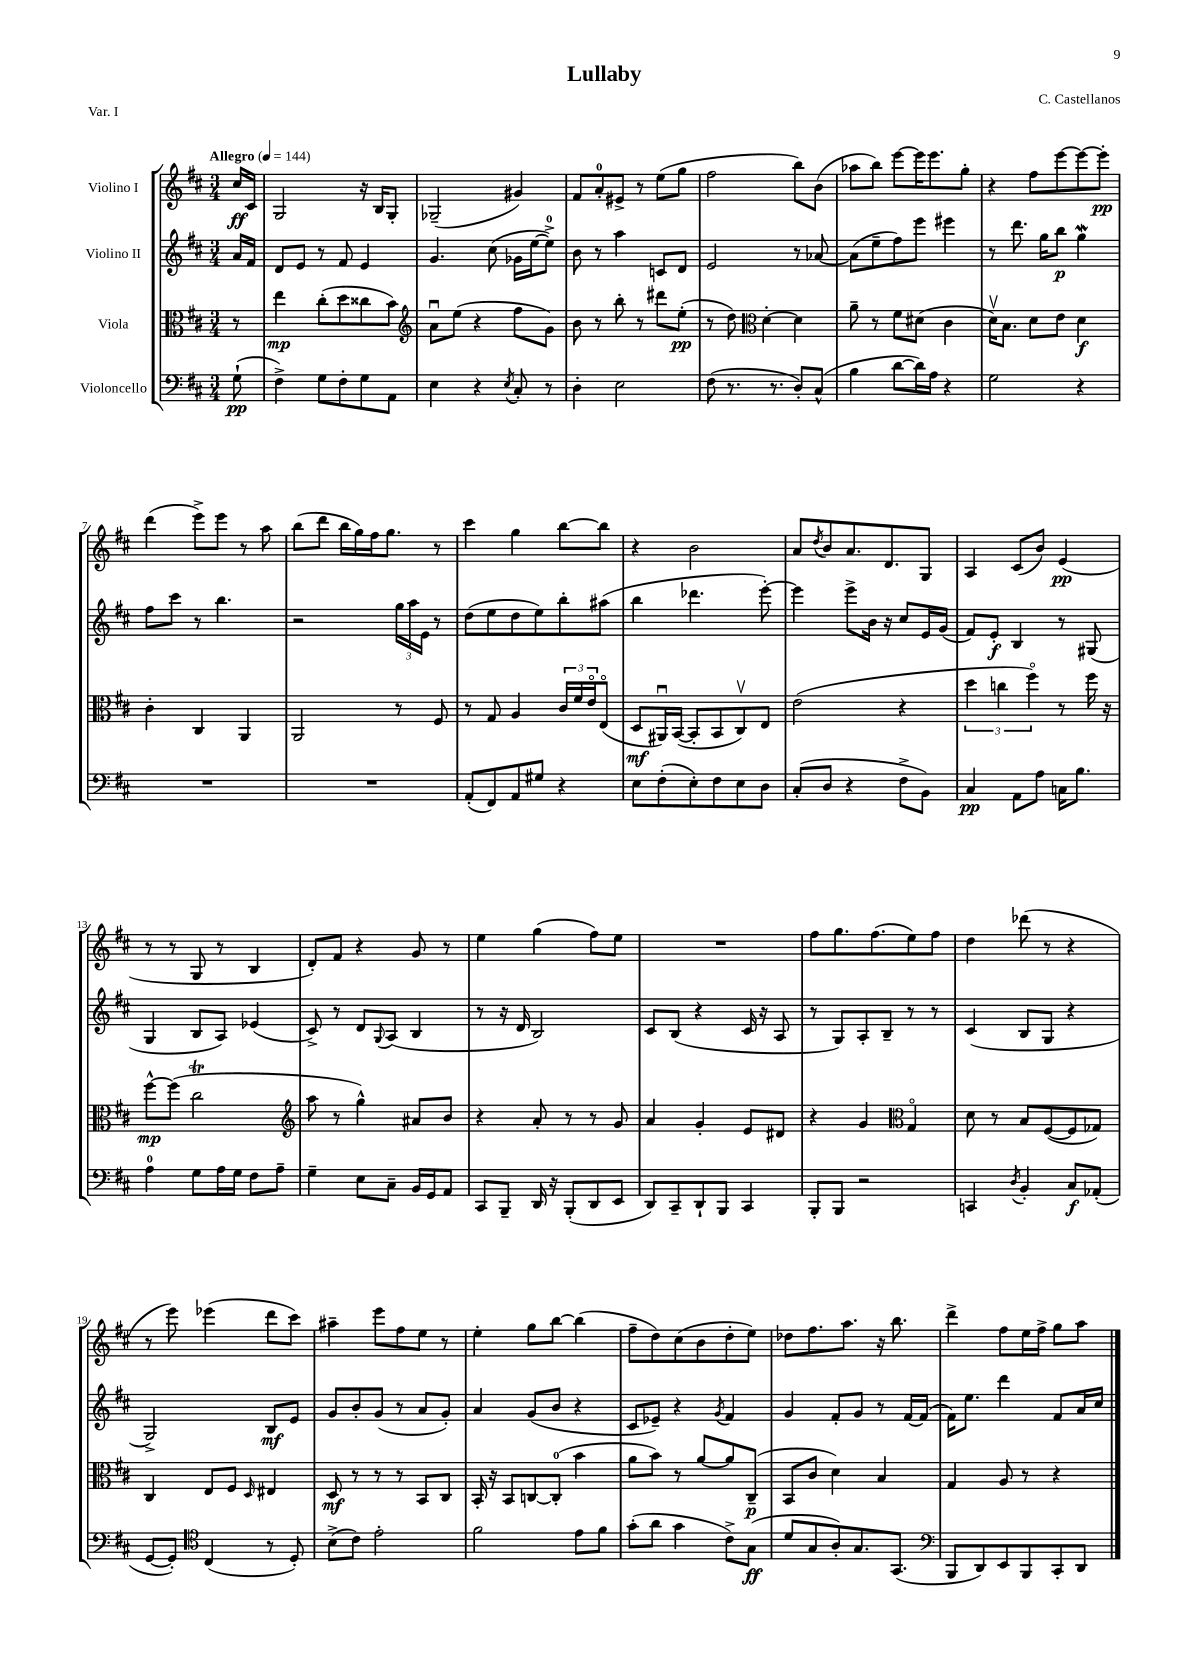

**kern	**kern	**kern	**kern
*staff4	*staff3	*staff2	*staff1
*clefF4	*clefC3	*clefG2	*clefG2
*k[f#c#]	*k[f#c#]	*k[f#c#]	*k[f#c#]
*M3/4	*M3/4	*M3/4	*M3/4
*MM144	*MM144	*MM144	*MM144
(8G`\	8r	16a/LL	16cc#/LL
.	.	16f#/JJ	16c#/JJ
=	=	=	=
4F#^\)	4ee\	8d/L	2G/
.	.	8e/J	.
8G\L	(8cc#'\L	8r	.
8F#'\	8dd\	8f#/	.
8G\	8cc##\	4e/	16r
.	.	.	16B/LK
8AA\J	8b\J)	.	8G'/J
=	=	=	=
*	*clefG2	*	*
4E\	8au\L	4.g/	(2G-~/
.	(8ee\J	.	.
4r	4r	.	.
.	.	(8cc#\	.
8qE/	.	.	.
8C#'/	8ff#\L	16g-\LL	4g#/)
.	.	[16ee\J	.
8r	8g\J)	8ee^\]J)	.
=	=	=	=
4D'\	8b\	8b\	8f#/L
.	8r	8r	8a'/
2E\	8bb'\	4aa\	8e#^/J
.	8r	.	8r
.	8ddd#\L	8c/L	(8ee\L
.	(8ee'\J	8d/J	8gg\J
=	=	=	=
(8F#\	8r	2e/	2ff#\
8.r	8dd\)	.	.
*	*clefC3	*	*
.	[4d'\	.	.
8.r	.	.	.
8D'/L)	4d\]	8r	8bb\L)
(8C#^^/J	.	[8a-/	(8b\J
=	=	=	=
4B\	8a~\	(8a-\]L	8aa-\L
.	8r	8ee~\	8bb\J)
[8d\L	8f#\L	8ff#\)	[8eee\L
16d\]L)	(8d#\J	8eee\J	16eee\]K
16A\JJ	.	.	8.eee\
4r	4c#\	4eee#\	.
.	.	.	8gg'\J
=	=	=	=
2G\	16dv\LK)	8r	4r
.	8.B\J	.	.
.	.	8.ddd\	.
.	8d\L	.	8ff#\L
.	.	16gg\LK	.
.	8e\J	8bb\J	[8eee\
4r	4d\	4gg\	8eee\_
.	.	.	8eee'\]J
=	=	=	=
2.r	4c#'\	8ff#\L	(4ddd\
.	.	8ccc#\J	.
.	4C#/	8r	8eee^\L)
.	.	4.bb\	8eee\J
.	4AA/	.	8r
.	.	.	8aa\
=	=	=	=
2.r	2AA/	2r	(8bb\L
.	.	.	8ddd\J
.	.	.	16bb\LL
.	.	.	16gg\)
.	.	.	16ff#\J
.	.	.	8.gg\J
.	8r	24gg\LL	.
.	.	24aa\	.
.	.	24e\JJ	.
.	8F#/	8r	8r
=	=	=	=
(8AA'/L	8r	(8dd\L	4ccc#\
8FF#/)	8G/	8ee\	.
8AA/	4A/	8dd\	4gg\
8G#/J	.	8ee\)	.
4r	24c#/LL	8bb'\	[8bb\L
.	24f#/	.	.
.	24eo/J	.	.
.	(8Eo/J	(8aa#\J	8bb\]J
=	=	=	=
8E\L	8D/L	4bb\	4r
(8F#'\	16AA#u/L)	.	.
.	([16BB/JJ	.	.
8E'\)	8BB'/]L	4.ddd-\	2b\
8F#\	8BB/	.	.
8E\	8C#v/)	.	.
8D\J	8E/J	[8eee'\)	.
=	=	=	=
(8C#'/L	(2e\	4eee\]	8a/L
.	.	.	8qdd/
8D/J	.	.	8b/
4r	.	8eee^\L	8.a/
.	.	16b\Jk	.
.	.	16r	8.d/
8F#^\L	4r	8cc#/L	.
8BB\J)	.	16e/L	8G/J
.	.	(16g/JJ	.
=	=	=	=
4C#/	6dd\	8f#/L)	4A/
.	.	8e'/J	.
.	6cc\	.	.
8AA\L	.	4B/	(8c#/L
.	6ff#o\)	.	.
8A\J	.	.	8b/J)
16C\LK	8r	8r	(4e/
8.B\J	.	.	.
.	16ff#\	(8G#/	.
.	16r	.	.
=	=	=	=
4A\	[8ff#^^\L	4G/	8r
.	(8ff#\]J	.	8r
8G\L	2cc#\	8B/L	8G/
16A\L	.	8A/J)	8r
16G\JJ	.	.	.
8F#\L	.	(4e-/	4B/
8A~\J	.	.	.
=	=	=	=
*	*clefG2	*	*
4G~\	8aa\	8c#^/)	8d'/L)
.	8r	8r	8f#/J
8E\L	4gg^^\)	8d/L	4r
.	.	8qqG/	.
8C#~\J	.	(8A/J	.
16BB/LL	8a#/L	4B/	8g/
16GG/J	.	.	.
8AA/J	8b/J	.	8r
=	=	=	=
8CC#/L	4r	8r	4ee\
8BBB~/J	.	16r	.
.	.	16d/	.
16DD/	8a'/	2B/)	(4gg\
16r	.	.	.
(8BBB'/L	8r	.	.
8DD/	8r	.	8ff#\L)
8EE/J	8g/	.	8ee\J
=	=	=	=
8DD/L)	4a/	8c#/L	2.r
8CC#~/	.	(8B/J	.
8DD`/	4g'/	4r	.
8BBB/J	.	.	.
4CC#/	8e/L	16c#/	.
.	.	16r	.
.	8d#/J	8A/	.
=	=	=	=
8BBB'/L	4r	8r	8ff#\L
8BBB/J	.	8G/L)	8.gg\
2r	4g/	8A'/	.
.	.	.	(8.ff#\
.	.	8B~/J	.
*	*clefC3	*	*
.	4Go/	8r	8ee\)
.	.	8r	8ff#\J
=	=	=	=
4CC/	8d\	(4c#/	4dd\
.	8r	.	.
8qD/	.	.	.
4BB'/	8B/L	8B/L	(8ddd-\
.	([8F#/	8G/J	8r
8C#/L	8F#/]	4r	4r
(8AA-'/J	8G-/J)	.	.
=	=	=	=
[8GG/L	4C#/	2G^/)	8r
8GG'/]J)	.	.	8eee\)
*clefC4	*	*	*
(4C#/	8E/L	.	(4eee-\
.	8F#/J	.	.
.	16qqD/	.	.
8r	4E#/	8B/L	8ddd\L
8D'/)	.	8e/J	8ccc#\J)
=	=	=	=
(8B^\L	8D/	8g/L	4aa#~\
8c#\J)	8r	8b'/	.
2e'\	8r	(8g/J	8eee\L
.	8r	8r	8ff#\
.	8BB/L	8a/L	8ee\J
.	8C#/J	8g'/J)	8r
=	=	=	=
2f#\	16BB'/	4a/	4ee'\
.	16r	.	.
.	8BB/L	.	.
.	[8C/	(8g/L	8gg\L
.	(8C'/]J	8b/J	[8bb\J
8e\L	4b\	4r	(4bb\]
8f#\J	.	.	.
=	=	=	=
(8g'\L	8a\L	8c#/L	8ff#~\L
8a\J	8b\J)	8e-~/J)	8dd\)
4g\	8r	4r	(8cc#\
.	[8a/L	.	8b\
.	.	8qg/	.
8c#^\L)	8a/]	4f#/	8dd'\
(8G\J	(8C#~/J	.	8ee\J)
=	=	=	=
8d/L	8BB/L	4g/	8dd-\L
8G/	8c#/J	.	8.ff#\
8A'/)	4d\)	8f#'/L	.
.	.	.	8.aa\J
8.G/	.	8g/J	.
.	4B/	8r	16r
(8.GG/J	.	.	8.bb\
.	.	[16f#/LL	.
.	.	(16f#/]JJ	.
=	=	=	=
*clefF4	*	*	*
8BBB/L	4G/	16f#\LK)	4ddd^\
.	.	8.ee\J	.
8DD/)	.	.	.
8EE/	8A/	4ddd\	8ff#\L
8BBB/	8r	.	16ee\L
.	.	.	16ff#^\JJ
8CC#'/	4r	8f#/L	8gg\L
8DD/J	.	16a/L	8aa\J
.	.	16cc#/JJ	.
==	==	==	==
*-	*-	*-	*-
